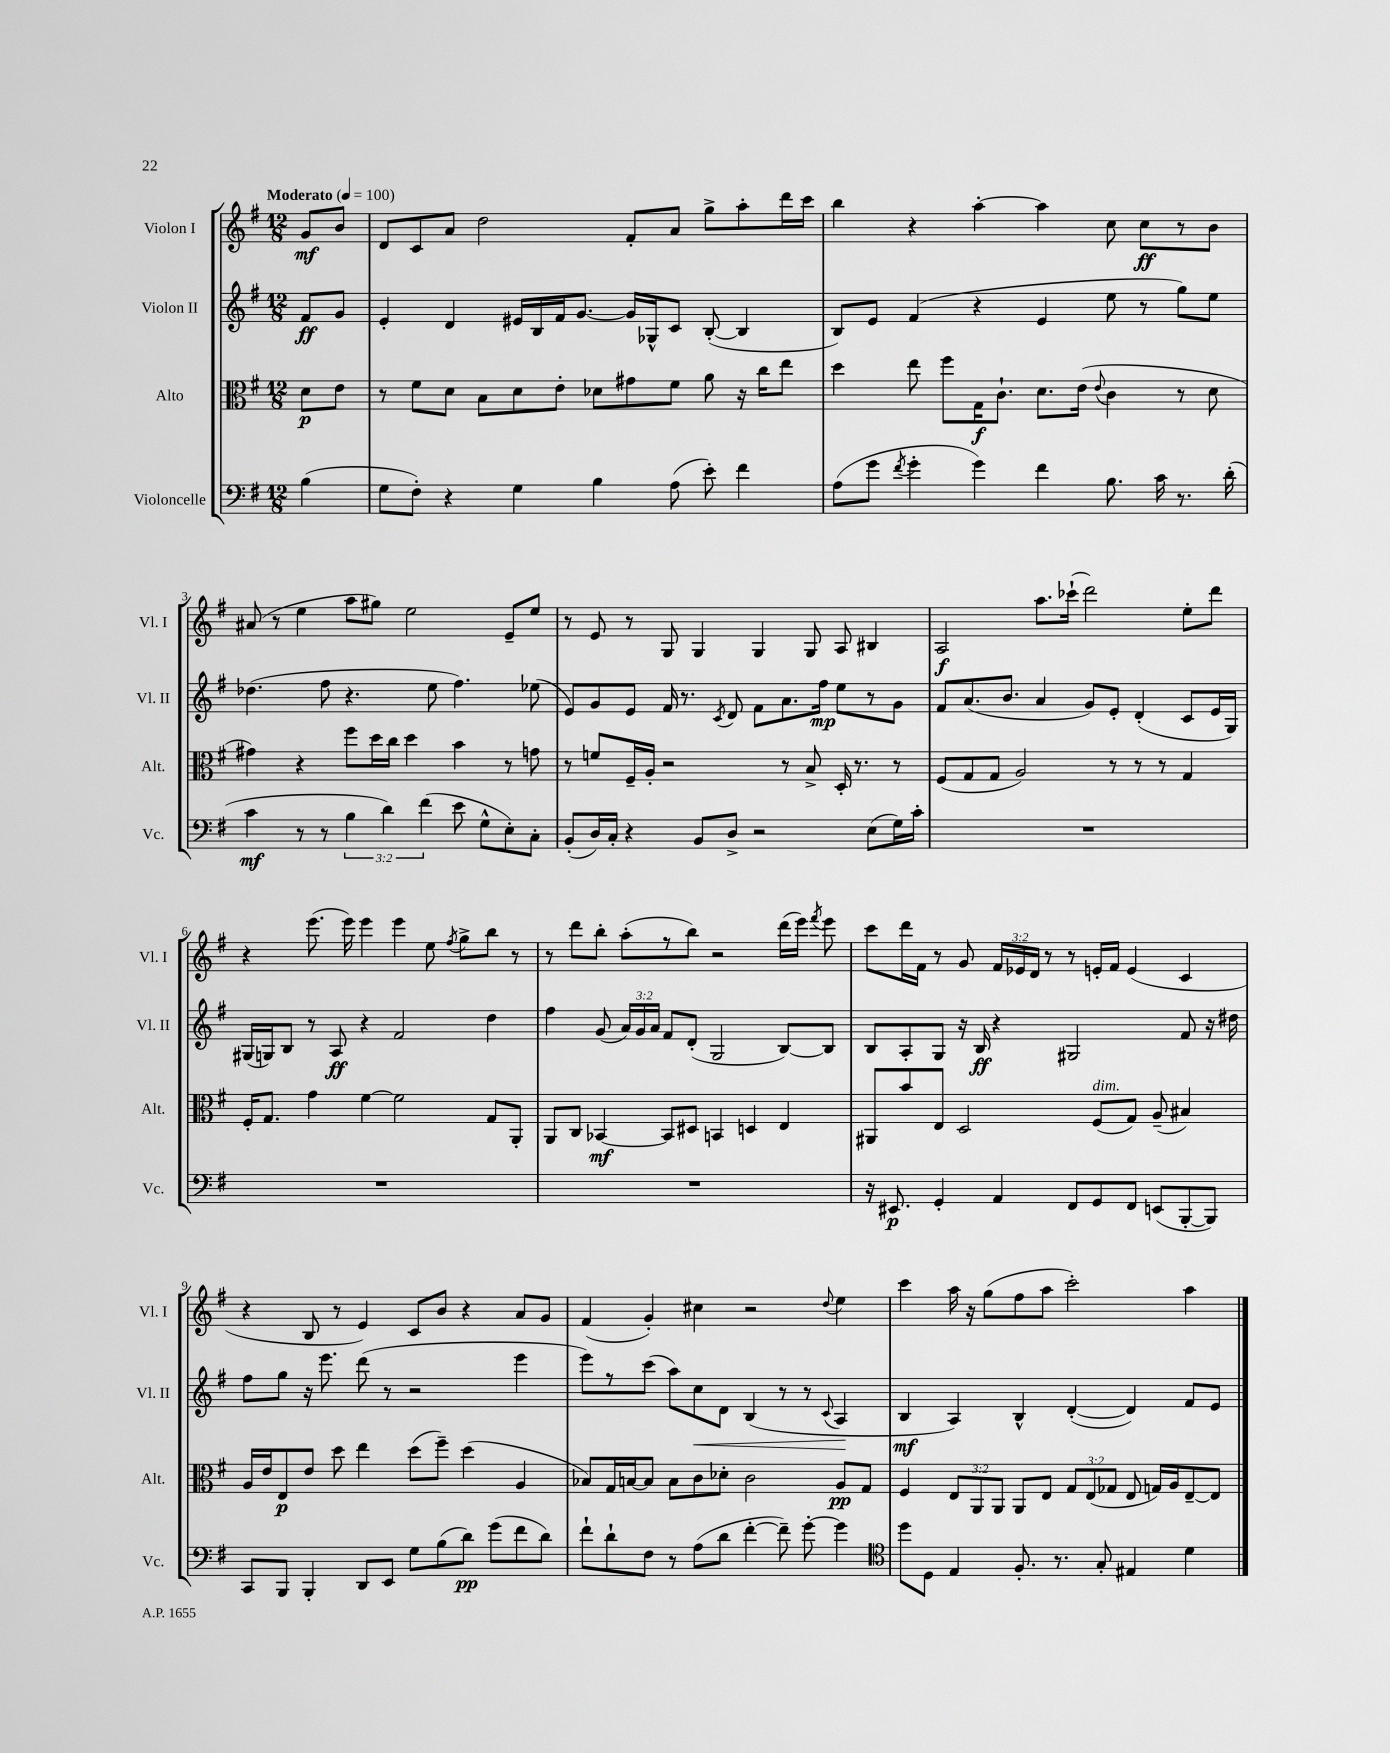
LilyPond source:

<<
\new StaffGroup <<
\new Staff = "s0" \with { instrumentName = "Violon I" shortInstrumentName = "Vl. I" } {
    \clef treble \key g \major \numericTimeSignature \time 12/8 \override Staff.TupletNumber.text = #tuplet-number::calc-fraction-text \partial 4 \tempo "Moderato" 4 = 100
    \autoBeamOff g'8[\mf b'8] |
    d'8[ c'8 a'8] d''2 fis'8[-. a'8] g''8[-> a''8-. d'''16 c'''16] |
    b''4 r4 a''4~-. a''4 c''8 c''8[\ff r8 b'8] |
    ais'8( r8 e''4 a''8[ gis''8]) e''2 e'8[-- e''8] |
    r8 e'8 r8 g8 g4 g4 g8 a8 bis4 |
    a2\f a''8.[ ces'''16]-!( d'''2) e''8[-. d'''8] |
    r4 e'''8.( e'''16) e'''4 e'''4 e''8 \acciaccatura { fis''8 } g''8[-> b''8] r8 |
    r8 d'''8[ b''8]-. a''8[-.( r8 b''8]) r2 d'''16[( e'''16]) \acciaccatura { fis'''8 } e'''8 |
    c'''8[ d'''16 fis'16] r8 g'8 \tuplet 3/2 { fis'16[ ees'16 d'16] } r8 r8 e'16[-. fis'16] e'4( c'4 |
    r4 b8 r8 e'4) c'8[ b'8] r4 a'8[ g'8] |
    fis'4( g'4-.) cis''4 r2 \appoggiatura { d''8 } e''4 |
    c'''4 a''16 r16 g''8[( fis''8 a''8] c'''2-.) a''4 \bar "|." |
}
\new Staff = "s1" \with { instrumentName = "Violon II" shortInstrumentName = "Vl. II" } {
    \clef treble \key g \major \numericTimeSignature \time 12/8 \override Staff.TupletNumber.text = #tuplet-number::calc-fraction-text \partial 4
    \autoBeamOff fis'8[\ff g'8] |
    e'4-. d'4 eis'16[ b16 fis'16 g'8.]~ g'16[ ges16-^ c'8] b8~-.( b4 |
    b8[) e'8] fis'4( r4 e'4 e''8 r8 g''8[) e''8] |
    des''4.( fis''8 r4. e''8 fis''4.) ees''8( |
    e'8[) g'8 e'8] fis'16 r8. \acciaccatura { c'8 } d'8 fis'8[ a'8. fis''16]\mp e''8[ r8 g'8] |
    fis'8[ a'8.( b'8.] a'4 g'8[) e'8]-. d'4-.( c'8[ e'16 g16]) |
    gis16[( g16) b8] r8 a8\ff r4 fis'2 d''4 |
    fis''4 g'8( \tuplet 3/2 { a'16[) g'16 a'16] } fis'8[ d'8]-.( g2 b8[~) b8] |
    b8[ a8-. g8] r16 b16\ff r4 gis2 fis'8 r16 dis''16 |
    fis''8[ g''8] r16 e'''8. d'''8( r8 r2 e'''4 |
    e'''8[) r8 c'''8]( a''8[) c''8\< d'8] b4( r8 r8 \appoggiatura { c'8 } a4\! |
    b4\mf a4) b4-^ d'4~-.( d'4) fis'8[ e'8] \bar "|." |
}
\new Staff = "s2" \with { instrumentName = "Alto" shortInstrumentName = "Alt." } {
    \clef alto \key g \major \numericTimeSignature \time 12/8 \override Staff.TupletNumber.text = #tuplet-number::calc-fraction-text \partial 4
    \autoBeamOff d'8[\p e'8] |
    r8 fis'8[ d'8] b8[ d'8 e'8]-. des'8[ gis'8 fis'8] a'8 r16 c''16[ e''8] |
    d''4 e''8 fis''8[ g16\f c'8.]-! d'8.[ e'16]( \appoggiatura { e'8 } c'4 r8 d'8 |
    gis'4) r4 fis''8[ d''16 c''16] d''4 b'4 r8 g'8 |
    r8 f'8[ fis16-- a16]-. r2 r8 b8-> d16-. r8. r8 |
    fis8[( g8 g8] a2) r8 r8 r8 g4 |
    fis16[-. g8.] g'4 fis'4~ fis'2 g8[ a,8]-. |
    a,8[ c8] bes,4~\mf bes,8[ dis8] b,4 d4 e4 |
    ais,8[ b'8 e8] d2 fis8[^\markup { \italic "dim." }( g8]) a8--( bis4) |
    a16[ e'16 e8\p e'8] d''8 e''4 d''8[( fis''8]--) d''4( a4 |
    bes8[) g16 b16~ b8] b8[ c'8 des'8]-. c'2 a8[\pp g8] |
    fis4 \tuplet 3/2 { e8[ a,8 a,8] } a,8[ e8] \tuplet 3/2 { g8[ e8( ges8] } e8 g16[) a16 e8~-- e8] \bar "|." |
}
\new Staff = "s3" \with { instrumentName = "Violoncelle" shortInstrumentName = "Vc." } {
    \clef bass \key g \major \numericTimeSignature \time 12/8 \override Staff.TupletNumber.text = #tuplet-number::calc-fraction-text \partial 4
    \autoBeamOff b4( |
    g8[ fis8]-.) r4 g4 b4 a8( e'8-.) fis'4 |
    a8[( g'8] \acciaccatura { fis'8 } g'4-. g'4) fis'4 b8. c'16 r8. d'16-.( |
    c'4\mf r8 r8 \tuplet 3/2 { b4 d'4) fis'4( } e'8 g8[-^ e8-.) c8]-. |
    b,8[-.( d16) c16]-. r4 b,8[ d8]-> r2 e8[( g16) c'16]-. |
    R1. |
    R1. |
    R1. |
    r16 eis,8.\p g,4-. a,4 fis,8[ g,8 fis,8] e,8[( b,,8~-. b,,8]) |
    c,8[ b,,8] b,,4-. d,8[ e,8] g8[ b8( d'8]\pp) g'8[( fis'8 d'8]) |
    fis'8[-! d'8-! fis8] r8 a8[( d'8] fis'4~-. fis'8--) g'8~-. g'4 |
    \clef tenor d''8[ d8] e4 fis8.-. r8. g8-. eis4 d'4 \bar "|." |
}
>>
>>
